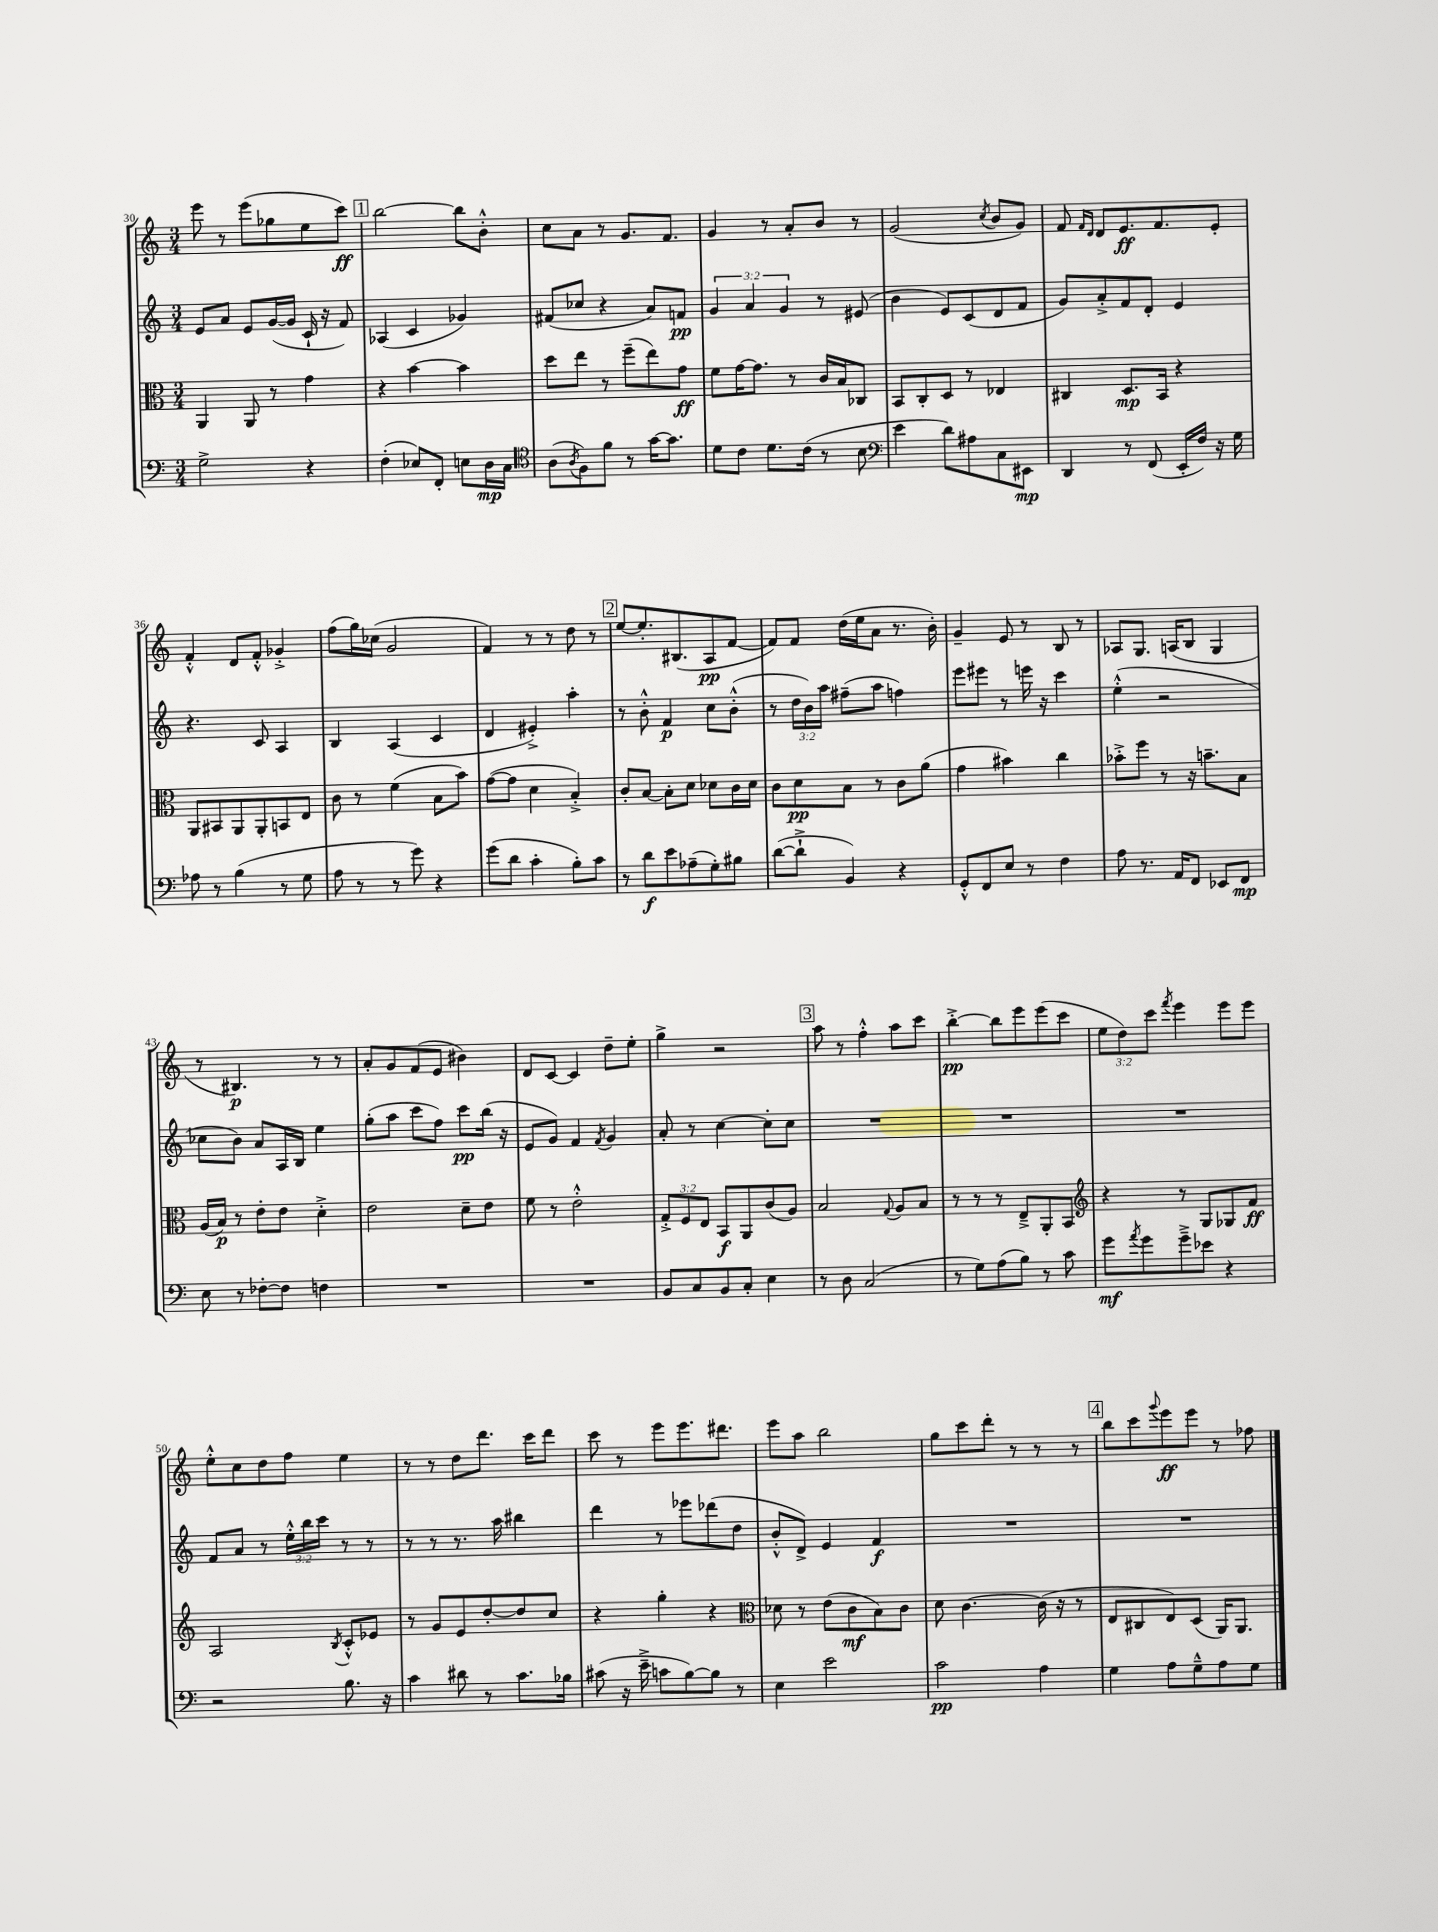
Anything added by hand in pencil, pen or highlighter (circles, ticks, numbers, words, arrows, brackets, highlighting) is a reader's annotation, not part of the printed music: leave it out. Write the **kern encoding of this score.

**kern	**dynam	**kern	**dynam	**kern	**dynam	**kern	**dynam
*part4	*part4	*part3	*part3	*part2	*part2	*part1	*part1
*staff4	*staff4	*staff3	*staff3	*staff2	*staff2	*staff1	*staff1
*clefF4	*	*clefC3	*	*clefG2	*	*clefG2	*
*k[]	*	*k[]	*	*k[]	*	*k[]	*
*M3/4	*	*M3/4	*	*M3/4	*	*M3/4	*
=30	=30	=30	=30	=30	=30	=30	=30
2G^\	.	4AA/	.	8e/L	.	8eee\	.
.	.	.	.	8a/J	.	8r	.
.	.	8AA/	.	8e/L	.	(8eee\L	.
.	.	8r	.	([16g/L	.	8gg-X\	.
.	.	.	.	16g/JJ]	.	.	.
4r	.	4g\	.	16c`/	.	8ee\	.
.	.	.	.	16r	.	.	.
.	.	.	.	8f/)	.	8ccc\J)	ff
!!LO:REH:place=s1:t=1
=31	=31	=31	=31	=31	=31	=31	=31
(4F'\	.	4r	.	(4A-X/	.	[2bb\	.
8E-X/L)	.	[4b\	.	4c/	.	.	.
8FF'/J	.	.	.	.	.	.	.
8En\L	.	4b\]	.	4g-X/)	.	8bb\L]	.
16D\L	mp	.	.	.	.	8b'^^\J	.
16C\JJ	.	.	.	.	.	.	.
=32	=32	=32	=32	=32	=32	=32	=32
*clefC4	*	*	*	*	*	*	*
(8A\L	.	8dd\L	.	(8f#X/L	.	8cc\L	.
8qA/	.	.	.	.	.	.	.
8F\)	.	8ee\J	.	8cc-X/J	.	8a\J	.
8f\J	.	8r	.	4r	.	8r	.
8r	.	(8ff~\L	.	.	.	8.g/L	.
[16g\KL	.	8ee\)	.	8a/L)	.	.	.
8.g\J]	.	.	.	.	.	8.f/J	.
.	.	8g\J	ff	8fn/J	pp	.	.
=33	=33	=33	=33	=33	=33	=33	=33
8d\L	.	8f\L	.	6g/	.	4g/	.
8c\J	.	[16g\K	.	.	.	.	.
.	.	.	.	6a/	.	.	.
.	.	8.g\J]	.	.	.	.	.
8.d\L	.	.	.	.	.	8r	.
.	.	.	.	6g/	.	.	.
.	.	8r	.	.	.	8a'/L	.
(16c\Jk	.	.	.	.	.	.	.
8r	.	16c/LL	.	8r	.	8b/J	.
.	.	16B/J	.	.	.	.	.
8B\	.	8C-X/J	.	(8e#X/	.	8r	.
=34	=34	=34	=34	=34	=34	=34	=34
*clefF4	*	*	*	*	*	*	*
4e\	.	8BB/L	.	4b\	.	(2g/	.
.	.	8C'/	.	.	.	.	.
8d\L)	.	8D/J	.	8e/L)	.	.	.
8A#X\	.	8r	.	(8c/	.	.	.
.	.	.	.	.	.	8qcc/	.
8C\	.	4E-X/	.	8d/	.	8b/L	.
8EE#X\J	mp	.	.	8f/J	.	8g/J)	.
=35	=35	=35	=35	=35	=35	=35	=35
4DD/	.	4C#X/	.	8g/L)	.	8f/	.
.	.	.	.	.	.	16qqf/LL	.
.	.	.	.	.	.	16qqd/JJ	.
.	.	.	.	8a'^/	.	8d/L	.
8r	.	8.D/L	mp	8f/	.	8.e/	ff
(8FF/	.	.	.	8d'/J	.	.	.
.	.	16BB/Jk	.	.	.	8.f/	.
16EE'/LL	.	4r	.	4e/	.	.	.
16F/JJ)	.	.	.	.	.	.	.
16r	.	.	.	.	.	8e'/J	.
16G\	.	.	.	.	.	.	.
!!LO:LB:g=z
=36	=36	=36	=36	=36	=36	=36	=36
8A-X\	.	8AA/L	.	4.r	.	4f'^^/	.
8r	.	8BB#X/	.	.	.	.	.
(4B\	.	8AA/	.	.	.	8d/L	.
.	.	8AA'/	.	8c/	.	8f'^^/J	.
8r	.	8BBn/	.	4A/	.	4g-X'^/	.
8G\	.	8E/J	.	.	.	.	.
=37	=37	=37	=37	=37	=37	=37	=37
8A\	.	8c\	.	4B/	.	(8ff\L	.
8r	.	8r	.	.	.	16gg\L)	.
.	.	.	.	.	.	(16cc-X\JJ	.
8r	.	(4f\	.	(4A/	.	2g/	.
8g\)	.	.	.	.	.	.	.
4r	.	8B\L	.	4c/	.	.	.
.	.	8b\J)	.	.	.	.	.
=38	=38	=38	=38	=38	=38	=38	=38
(8g\L	.	([8g\L	.	4d/	.	4f/)	.
8d\J	.	8g\J]	.	.	.	.	.
4c'\	.	4d\	.	4e#X'^/)	.	8r	.
.	.	.	.	.	.	8r	.
8B'\L)	.	4B'^/)	.	4aa'\	.	8dd\	.
8c\J	.	.	.	.	.	8r	.
!!LO:REH:place=s1:t=2
=39	=39	=39	=39	=39	=39	=39	=39
8r	.	8c'/L	.	8r	.	[8ee/L	.
8d\L	f	[8B/J	.	8b'^^\	.	8.ee'/]	.
8e\	.	8B'\L]	.	4f/	p	.	.
.	.	.	.	.	.	(8.B#X/	.
(8A-X~\	.	8d\J	.	.	.	.	.
8G'\)	.	8d-X\L	.	8cc\L	.	8A/	pp
8B#X\J	.	16c\L	.	(8b'^^\J	.	[8f/J	.
.	.	16d-\JJ	.	.	.	.	.
=40	=40	=40	=40	=40	=40	=40	=40
([8d\L	.	8c\L	.	8r	.	8f/L])	.
8d`^\J]	.	8d\	pp	24dd\LL	.	8f/J	.
.	.	.	.	24b\)	.	.	.
.	.	.	.	24aa\JJ	.	.	.
4BB/)	.	8B\J	.	(8ff#X~\L	.	(16dd\LL	.
.	.	.	.	.	.	16ee\J	.
.	.	8r	.	8aa\J	.	8a\J	.
4r	.	8c\L	.	4ffn\)	.	8.r	.
.	.	(8a\J	.	.	.	.	.
.	.	.	.	.	.	16b'\)	.
=41	=41	=41	=41	=41	=41	=41	=41
8GG'^^/L	.	4g\	.	8eee\L	.	4g~/	.
8FF/	.	.	.	8eee#X\J	.	.	.
8E/J	.	4b#X\)	.	8r	.	8e/	.
8r	.	.	.	16eeen\	.	8r	.
.	.	.	.	16r	.	.	.
4F\	.	4cc\	.	4ccc\	.	8B/	.
.	.	.	.	.	.	8r	.
=42	=42	=42	=42	=42	=42	=42	=42
8A\	.	8b-X'^\L	.	(4ee'^^\	.	8A-X/L	.
8.r	.	8ff\J	.	.	.	8.G/J	.
.	.	8r	.	2r	.	.	.
16AA/KL	.	.	.	.	.	(16An/KL	.
8FF/J	.	16r	.	.	.	8B/J	.
.	.	8.bn~\L	.	.	.	.	.
8EE-X/L	.	.	.	.	.	4G/	.
8FF/J	mp	8B\J	.	.	.	.	.
!!LO:LB:g=z
=43	=43	=43	=43	=43	=43	=43	=43
8E\	.	(16A/LL	.	8cc-X\L	.	8r	.
.	.	16B/JJ)	p	.	.	.	.
8r	.	8r	.	8b\J)	.	4.B#X/)	p
[8F-X'\L	.	8e'\L	.	8a/L	.	.	.
8F-\J]	.	8e\J	.	16A/L	.	.	.
.	.	.	.	16B/JJ	.	.	.
4Fn\	.	4d'^\	.	4ee\	.	8r	.
.	.	.	.	.	.	8r	.
=44	=44	=44	=44	=44	=44	=44	=44
2.r	.	2e\	.	(8gg'\L	.	8a'/L	.
.	.	.	.	8aa\J	.	8g/	.
.	.	.	.	8ccc\L	.	(8f/	.
.	.	.	.	8ff\J)	.	8e/J	.
.	.	8d~\L	.	8ccc\L	pp	4b#X\)	.
.	.	8e\J	.	(16bb\Jk	.	.	.
.	.	.	.	16r	.	.	.
=45	=45	=45	=45	=45	=45	=45	=45
2.r	.	8f\	.	8e/L	.	8d/L	.
.	.	8r	.	8g/J)	.	[8c/J	.
.	.	2e'^^\	.	4f/	.	4c/]	.
.	.	.	.	8qf/	.	.	.
.	.	.	.	4g/	.	8dd~\L	.
.	.	.	.	.	.	8ee'\J	.
=46	=46	=46	=46	=46	=46	=46	=46
8BB/L	.	12G'^/L	.	8a'/	.	4gg^\	.
.	.	12F/	.	.	.	.	.
8C/	.	.	.	8r	.	.	.
.	.	12E/J	.	.	.	.	.
8BB/	.	8BB/L	f	[4cc\	.	2r	.
8C'/J	.	8AA/	.	.	.	.	.
4E\	.	(8c/	.	8cc'\L]	.	.	.
.	.	8A/J)	.	8cc\J	.	.	.
!!LO:REH:place=s1:t=3
=47	=47	=47	=47	=47	=47	=47	=47
8r	.	2B/	.	2.r	.	8aa\	.
8D\	.	.	.	.	.	8r	.
(2C/	.	.	.	.	.	4ff'^^\	.
.	.	8qqG/	.	.	.	.	.
.	.	8A/L	.	.	.	8aa\L	.
.	.	8B/J	.	.	.	8ccc\J	.
=48	=48	=48	=48	=48	=48	=48	=48
8r	.	8r	.	2.r	.	[4bb'^\	pp
8G\L)	.	8r	.	.	.	.	.
(8A\	.	8r	.	.	.	8bb\L]	.
8B\J)	.	8E~^/L	.	.	.	8eee\	.
8r	.	8AA'/	.	.	.	(8eee\	.
8c\	.	8BB/J	.	.	.	8ccc\J	.
=49	=49	=49	=49	=49	=49	=49	=49
*	*	*clefG2	*	*	*	*	*
8g\L	mf	4r	.	2.r	.	12ee\L	.
.	.	.	.	.	.	12dd\)	.
8qa/	.	.	.	.	.	.	.
8g\	.	.	.	.	.	.	.
.	.	.	.	.	.	12ccc\J	.
.	.	.	.	.	.	8qfff/	.
8g~^\	.	8r	.	.	.	4eee\	.
8e-X\J	.	8G/L	.	.	.	.	.
4r	.	8G-X/	.	.	.	8eee\L	.
.	.	8f/J	ff	.	.	8eee\J	.
!!LO:LB:g=z
=50	=50	=50	=50	=50	=50	=50	=50
2r	.	2A/	.	8f/L	.	8ee'^^\L	.
.	.	.	.	8a/J	.	8cc\	.
.	.	.	.	8r	.	8dd\	.
.	.	.	.	24ee'^^\LL	.	8ff\J	.
.	.	.	.	24bb\	.	.	.
.	.	.	.	24ccc\JJ	.	.	.
.	.	8qB/	.	.	.	.	.
8.B\	.	8c'^^/L	.	8r	.	4ee\	.
.	.	8e-X/J	.	8r	.	.	.
16r	.	.	.	.	.	.	.
=51	=51	=51	=51	=51	=51	=51	=51
4c\	.	8r	.	8r	.	8r	.
.	.	8g/L	.	8r	.	8r	.
8d#X\	.	8e/	.	8.r	.	8dd\L	.
8r	.	[8dd'/	.	.	.	8.ddd\J	.
.	.	.	.	16aa\	.	.	.
8.c\L	.	8dd/]	.	4bb#X\	.	.	.
.	.	.	.	.	.	16ccc\KL	.
.	.	8cc/J	.	.	.	8ddd\J	.
16B-X\Jk	.	.	.	.	.	.	.
=52	=52	=52	=52	=52	=52	=52	=52
(8c#X\	.	4r	.	4ddd\	.	8ccc\	.
16r	.	.	.	.	.	8r	.
16e~^\	.	.	.	.	.	.	.
8cn\L	.	4gg'\	.	8r	.	8eee\L	.
[8B\)	.	.	.	8eee-X\L	.	8.eee\	.
8B\J]	.	4r	.	(8ddd-X\	.	.	.
.	.	.	.	.	.	8.ddd#X\J	.
8r	.	.	.	8dd\J	.	.	.
=53	=53	=53	=53	=53	=53	=53	=53
*	*	*clefC3	*	*	*	*	*
4E\	.	8d-X\	.	8b'^^/L	.	8eee\L	.
.	.	8r	.	8d^/J)	.	8aa\J	.
2e\	.	(8e\L	.	4e/	.	2bb\	.
.	.	8c\	mf	.	.	.	.
.	.	8B\)	.	4f/	f	.	.
.	.	8c\J	.	.	.	.	.
=54	=54	=54	=54	=54	=54	=54	=54
2c\	pp	8d\	.	2.r	.	8gg\L	.
.	.	[4.c\	.	.	.	8ccc\	.
.	.	.	.	.	.	8ddd'\J	.
.	.	.	.	.	.	8r	.
4A\	.	(16c\]	.	.	.	8r	.
.	.	16r	.	.	.	.	.
.	.	8r	.	.	.	8r	.
!!LO:REH:place=s1:t=4
=55	=55	=55	=55	=55	=55	=55	=55
4G\	.	8E/L	.	2.r	.	8bb\L	.
.	.	8C#X/	.	.	.	8ccc\	.
.	.	.	.	.	.	8qqggg/	.
8A\L	.	8E/)	.	.	.	8eee\	ff
8G~^^\	.	(8D/J	.	.	.	8eee\J	.
8A\	.	16AA/KL)	.	.	.	8r	.
.	.	8.AA/J	.	.	.	.	.
8G\J	.	.	.	.	.	8ff-X\	.
==	==	==	==	==	==	==	==
*-	*-	*-	*-	*-	*-	*-	*-
